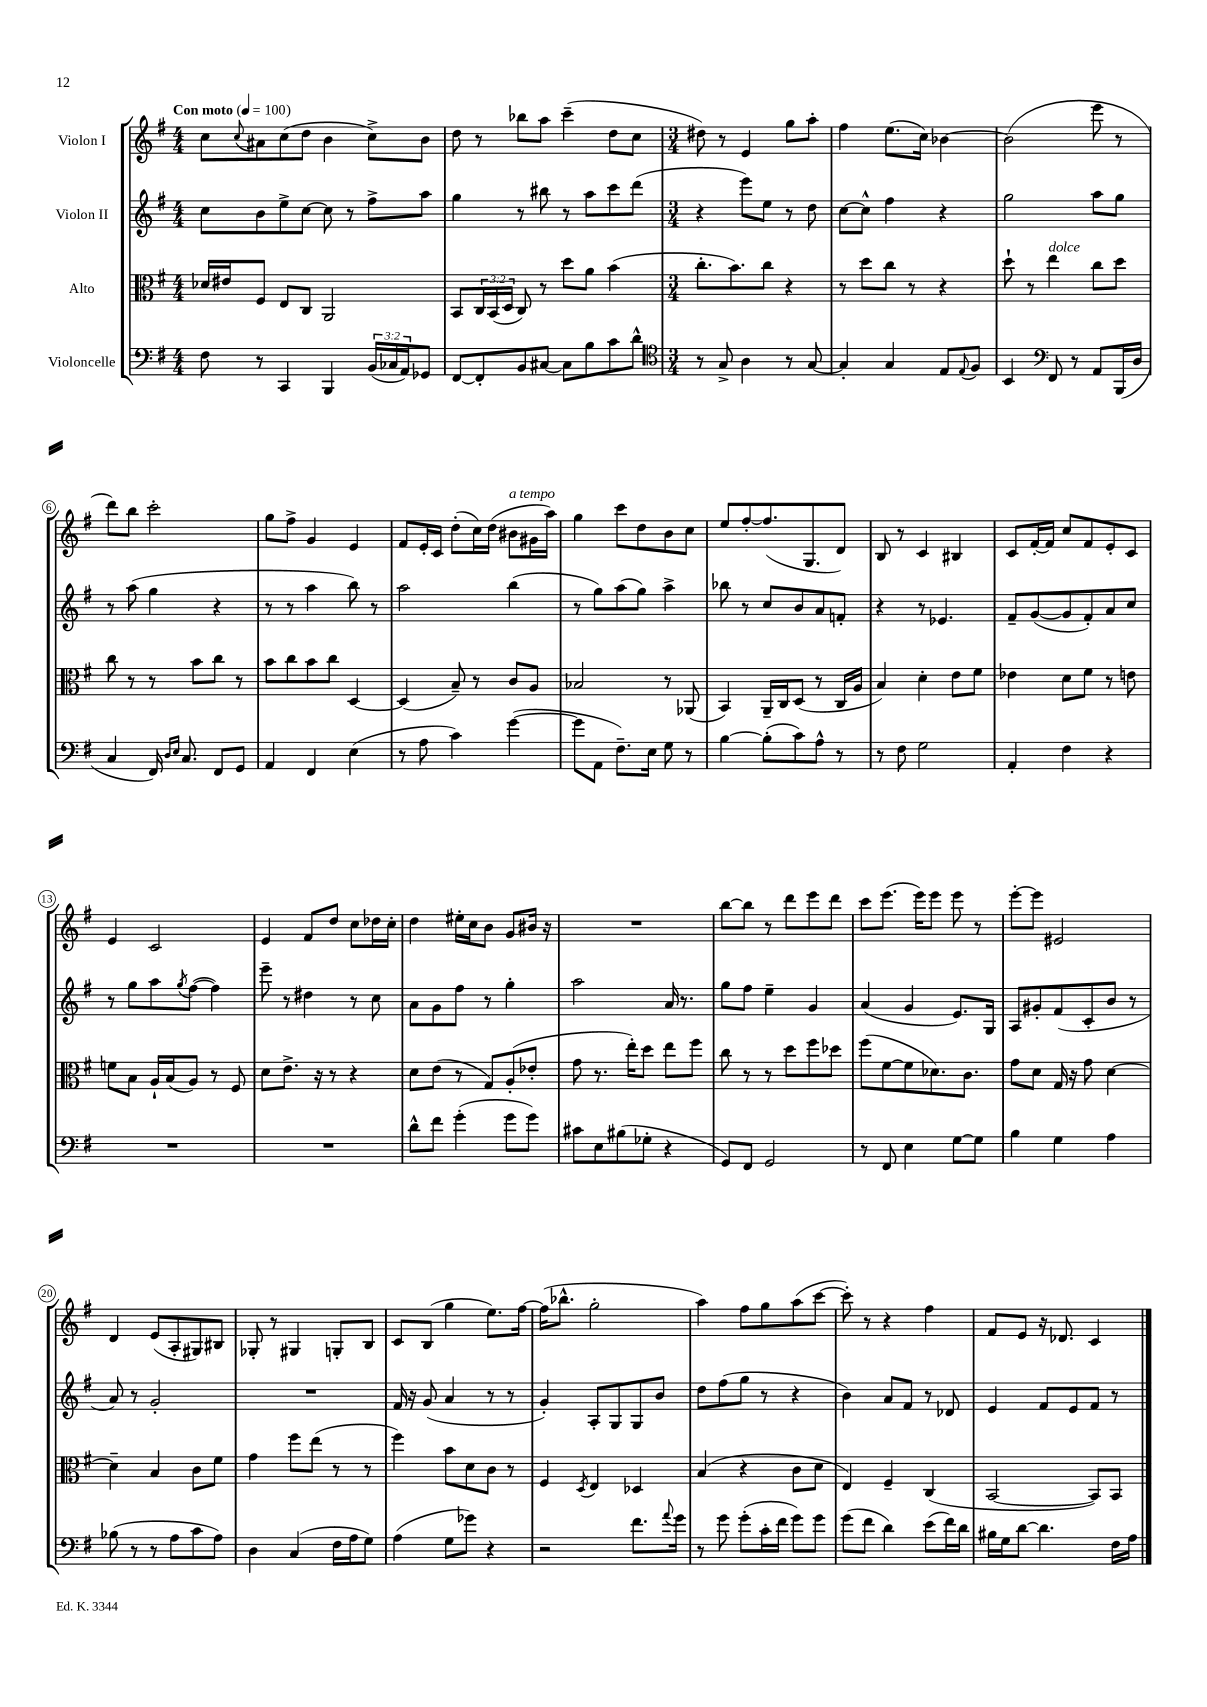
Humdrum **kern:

**kern	**kern	**kern	**kern
*staff4	*staff3	*staff2	*staff1
*clefF4	*clefC3	*clefG2	*clefG2
*k[f#]	*k[f#]	*k[f#]	*k[f#]
*M4/4	*M4/4	*M4/4	*M4/4
*MM100	*MM100	*MM100	*MM100
8F#	16d-	8cc	8cc
.	16e#	.	.
.	.	.	8qqcc
8r	8F#	8b	8a#
4CC	8E	8ee^	(8cc
.	8C	[8cc	8dd
4BBB	2AA	8cc]	4b
.	.	8r	.
(24BB	.	8ff#^	8cc^)
24C-	.	.	.
24AA)	.	.	.
8GG-	.	8aa	8b
=	=	=	=
[8FF#	8BB	4gg	8dd
8FF#']	24C	.	8r
.	(24BB	.	.
.	24D	.	.
8BB	8C)	8r	8bb-
[8C#	8r	8bb#	8aa
8C#]	8dd	8r	(4ccc~
8B	8a	8aa	.
8c	(4b	8ccc	8dd
8d^^	.	(8ddd	8cc
=	=	=	=
*clefC4	*	*	*
*M3/4	*M3/4	*M3/4	*M3/4
8r	8.cc'	4r	8dd#)
8G^	.	.	8r
.	8.b)	.	.
4A	.	8eee)	4e
.	8cc	8ee	.
8r	4r	8r	8gg
[8G	.	8dd	8aa'
=	=	=	=
4G']	8r	[8cc	4ff#
.	8dd	8cc^^]	.
4G	8cc	4ff#	(8.ee
.	8r	.	.
.	.	.	16cc)
8E	4r	4r	[4b-
8qqE	.	.	.
8F#	.	.	.
=	=	=	=
4BB	8dd`	2gg	(2b-]
.	8r	.	.
*clefF4	*	*	*
8FF#	4ee	.	.
8r	.	.	.
8AA	8cc	8aa	8eee
(16BBB	8dd	8gg	8r
16D	.	.	.
=	=	=	=
4C	8cc	8r	8ddd)
.	8r	(8aa	8bb
16FF#)	8r	4gg	2ccc'
16qqD	.	.	.
16qqE	.	.	.
8.C	.	.	.
.	8b	.	.
8FF#	8cc	4r	.
8GG	8r	.	.
=	=	=	=
4AA	8b	8r	8gg
.	8cc	8r	8ff#^
4FF#	8b	4aa	4g
.	8cc	.	.
(4E	[4D	8bb)	4e
.	.	8r	.
=	=	=	=
8r	(4D]	2aa	8f#
8A	.	.	16e'
.	.	.	16c
4c)	8B~)	.	(8dd'
.	8r	.	16cc)
.	.	.	(16dd
([4g	8c	(4bb	8b#
.	8A	.	16g#
.	.	.	16aa)
=	=	=	=
8g]	2B-	8r	4gg
8AA	.	8gg)	.
8.F#~)	.	(8aa	8ccc
.	.	8gg)	8dd
16E	.	.	.
8G	8r	4aa^	8b
8r	(8AA-	.	8cc
=	=	=	=
[4B	4BB)	8bb-	8ee
.	.	8r	[8ff#'
(8B']	16AA~	8cc	(8.ff#]
.	16C	.	.
8c)	(8D	8b	.
.	.	.	8.G
8A^^	8r	8a	.
8r	16C	8f'	8d)
.	16A	.	.
=	=	=	=
8r	4B)	4r	8B
8F#	.	.	8r
2G	4d'	8r	4c
.	.	4.e-	.
.	8e	.	4B#
.	8f#	.	.
=	=	=	=
4AA'	4e-	8f#~	8c
.	.	([8g	[16f#'
.	.	.	16f#]
4F#	8d	8g]	8cc
.	8f#	8f#')	8f#
4r	8r	8a	8e'
.	8e	8cc	8c
=	=	=	=
2.r	8f	8r	4e
.	8B	8gg	.
.	16A`	8aa	2c
.	(16B	.	.
.	.	8qgg	.
.	8A)	([8ff#	.
.	8r	4ff#])	.
.	8F#	.	.
=	=	=	=
2.r	8d	8eee~	4e
.	8.e^	8r	.
.	.	4dd#	8f#
.	16r	.	.
.	8r	.	8dd
.	4r	8r	8cc
.	.	8cc	16dd-
.	.	.	16cc'
=	=	=	=
8d^^	8d	8a	4dd
8f#	(8e	8g	.
(4g'	8r	8ff#	16ee#'
.	.	.	16cc
.	8G)	8r	8b
8g	(8A'	4gg'	8g
8g)	8e-'	.	16b#
.	.	.	16r
=	=	=	=
8c#	8g	2aa	2.r
8E	8.r	.	.
(8B#	.	.	.
.	16ee')	.	.
8G-'	8dd	.	.
4r	8ee	16a	.
.	.	8.r	.
.	8ff#	.	.
=	=	=	=
8GG)	8cc	8gg	[8bb
8FF#	8r	8ff#	8bb]
2GG	8r	4ee~	8r
.	8dd	.	8ddd
.	8ff#	4g	8eee
.	8dd-	.	8ddd
=	=	=	=
8r	(8ff#	(4a	8ccc
8FF#	[8f#	.	(8.eee
4E	8f#]	4g	.
.	.	.	16eee)
.	8.d-)	.	8eee
[8G	.	8.e)	8eee
.	8.c	.	.
8G]	.	.	8r
.	.	16G	.
=	=	=	=
4B	8g	8A	[8eee'
.	8d	8g#'	8eee]
4G	16G	(8f#	2e#
.	16r	.	.
.	8g	8c'	.
4A	[4d	8b	.
.	.	8r	.
=	=	=	=
(8B-	4d~]	8a)	4d
8r	.	8r	.
8r	4B	2g'	(8e
8A	.	.	8A'
8c	8c	.	8G#)
8A)	8f#	.	8B#
=	=	=	=
4D	4g	2.r	8G-'
.	.	.	8r
(4C	8ff#	.	4G#
.	(8ee	.	.
16F#	8r	.	8G'
16A	.	.	.
8G)	8r	.	8B
=	=	=	=
(4A	4ff#)	16f#	8c
.	.	16r	.
.	.	(8g	(8B
8G	8b	4a	4gg
8g-)	8d	.	.
4r	8c	8r	8.ee)
.	8r	8r	.
.	.	.	[16ff#
=	=	=	=
2r	4F#	4g')	(16ff#]
.	.	.	8.bb-^^
.	8qD	.	.
.	4E	8A'	2gg'
.	.	8G	.
8.f#	4D-	8G	.
.	.	8b	.
8qqa	.	.	.
16g	.	.	.
=	=	=	=
8r	(4B	8dd	4aa)
8g	.	(8ff#	.
(8g'	4r	8gg	8ff#
16c'	.	8r	8gg
16f#	.	.	.
8g)	8c	4r	(8aa
8g	8d	.	[8ccc
=	=	=	=
(8g	4E)	4b)	8ccc'])
8f#	.	.	8r
4d)	4F#~	8a	4r
.	.	8f#	.
(8e	(4C	8r	4ff#
16f#)	.	8d-	.
16d	.	.	.
=	=	=	=
16B#	[2BB	4e	8f#
16G	.	.	.
[8d	.	.	8e
4.d]	.	8f#	16r
.	.	.	8.d-
.	.	8e	.
.	8BB])	8f#	4c
16F#	8BB	8r	.
16A	.	.	.
==	==	==	==
*-	*-	*-	*-
